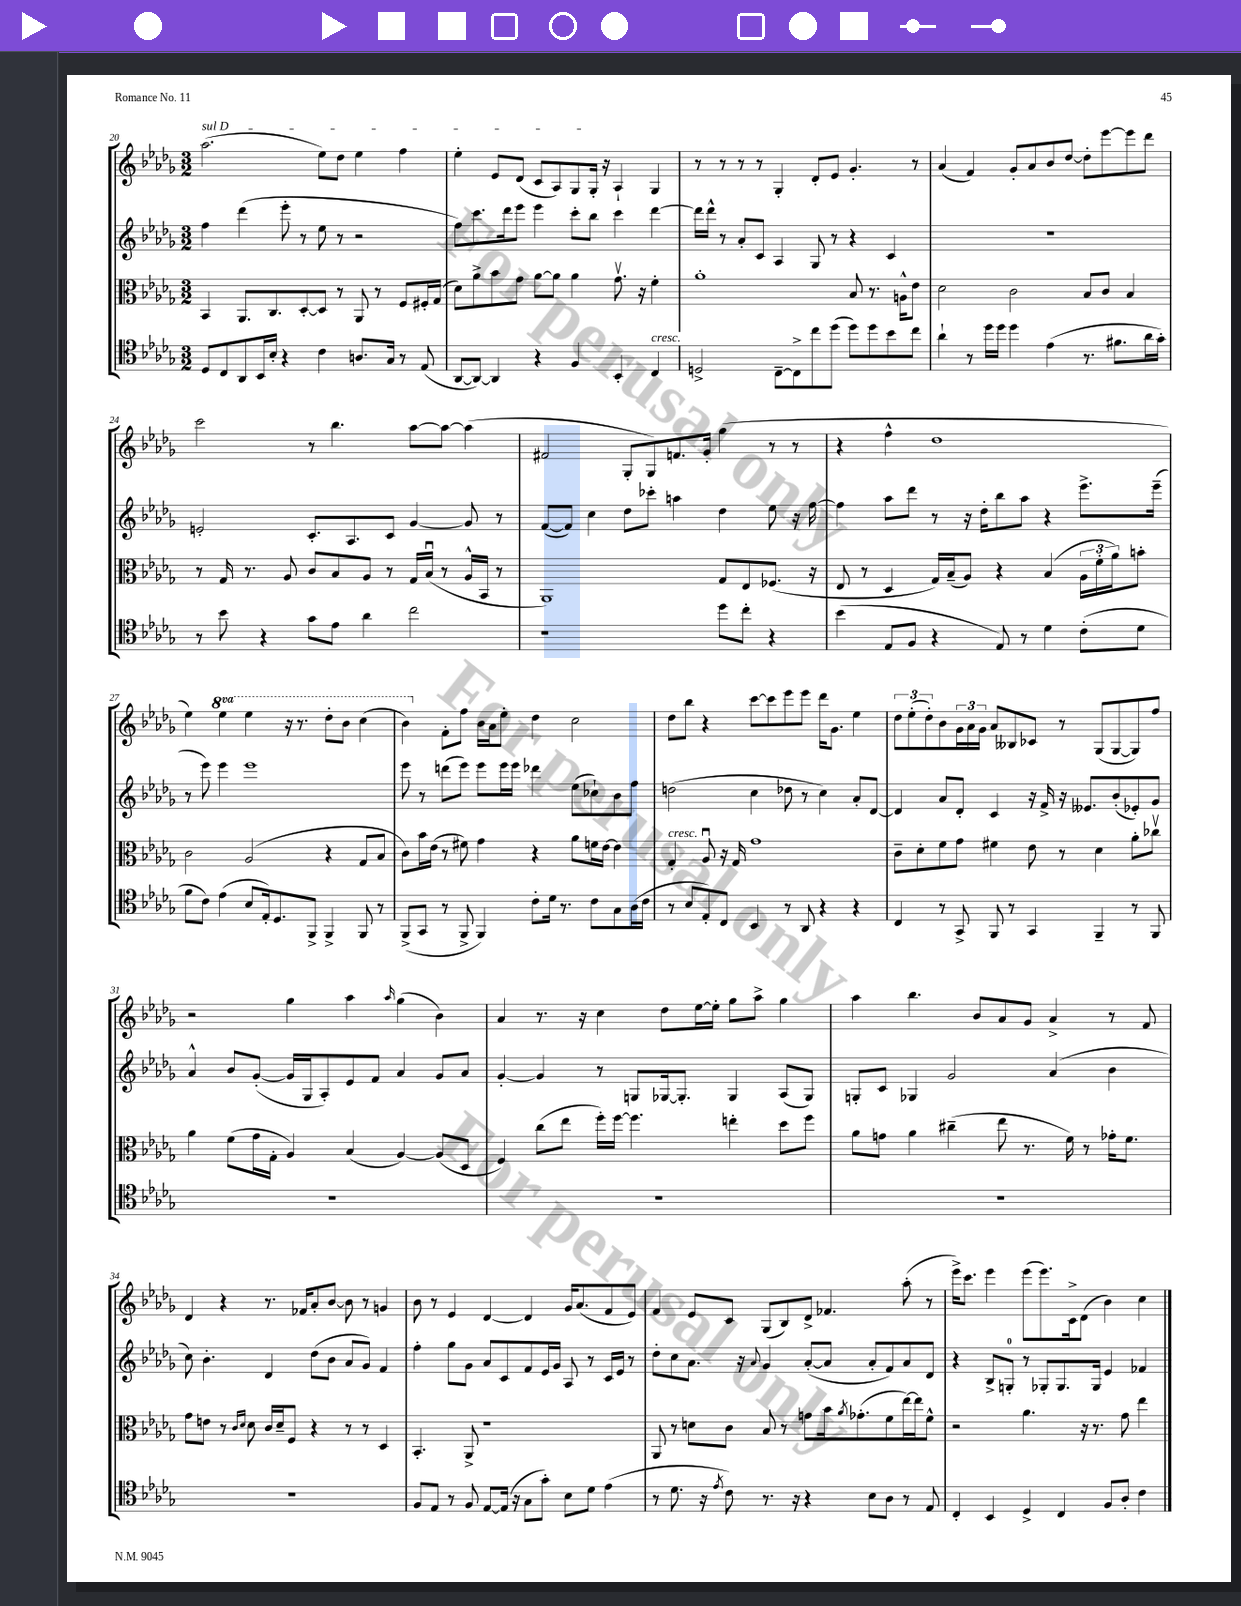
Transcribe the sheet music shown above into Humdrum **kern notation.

**kern	**kern	**kern	**kern
*part4	*part3	*part2	*part1
*staff4	*staff3	*staff2	*staff1
*clefC4	*clefC3	*clefG2	*clefG2
*k[b-e-a-d-g-]	*k[b-e-a-d-g-]	*k[b-e-a-d-g-]	*k[b-e-a-d-g-]
*M3/2	*M3/2	*M3/2	*M3/2
=20	=20	=20	=20
!	!	!	!LO:TX:a:i:t=sul D
8D-/L	4BB-/	4ff\	(2.aa-\
8C/	.	.	.
8AA-/	8.AA-/L	(4ddd-\	.
16BB-/L	.	.	.
16B-'/JJ	8.C/	.	.
4r	.	8eee-'\	.
.	[8D-'/	8r	.
4c\	8D-/J]	8ee-\	8ee-\L)
.	8r	8r	8dd-\J
8.An/L	8AA-/	2r	4ee-\
.	8r	.	.
16G-/Jk	.	.	.
8r	8F/L	.	4ff\
(8E-/	16F#X'/L	.	.
.	(16G-/JJ	.	.
=21	=21	=21	=21
[8AA-/L	8d-\L)	8ff\L)	4ee-'\
8AA-/J_)	8a-^\	8.ccc\	.
4AA-/]	8b-\	.	8e-/L
.	.	16ddd-\k	.
.	8g-\J	8eee-\J	(8d-/J
4r	[8a-\L	4eee-\	8c/L
.	8a-\J]	.	8A-/)
4F/	4a-\	8ccc'\L	8G-/
.	.	8bb-\J	16G-'/Jk
.	.	.	16r
4BB-'/	8.g-v\	4ccc\	4A-`/
.	16r	.	.
!LO:TX:a:i:t=cresc.	!	!	!
4C/	4f'\	[4ddd-\	4G-/
=22	=22	=22	=22
2Dn^/	1a-'	16ddd-\LL]	8r
.	.	16ddd-^^\JJ	.
.	.	8r	8r
.	.	8a-'/L	8r
.	.	8c/J	8r
[8C~\L	.	4A-/	4G-'/
8C^\]	.	.	.
8cc\	.	8G-/	8d-'/L
(8dd-\J	.	8r	8e-/J
8dd-\L)	8B-/	4r	4.g-'/
8dd-\	8.r	.	.
8b-\	.	4c/	.
.	16An^^\KL	.	.
8cc\J	8e-\J	.	8r
=23	=23	=23	=23
4a-`\	2d-\	1.r	(4a-/
8r	.	.	4f/)
16dd-\LL	.	.	.
16dd-\JJ	.	.	.
4dd-\	2c\	.	8g-'/L
.	.	.	8a-/
(4e-\	.	.	8b-/
.	.	.	[8dd-/J
8.r	8B-/L	.	8dd-'\L]
.	8c/J	.	[8eee-\
8.f#X\L	.	.	.
.	4B-/	.	8eee-\]
16a-\L	.	.	8ddd-\J
16g-'\JJ)	.	.	.
!!LO:LB:g=z
=24	=24	=24	=24
8r	8r	2en'/	2ccc\
8b-\	16G-/	.	.
.	8.r	.	.
4r	.	.	.
.	8A-/	.	.
8g-\L	8c/L	8.c'/L	8r
8e-\J	8B-/	.	4.bb-\
.	.	8.A-/	.
4a-\	8A-/J	.	.
.	8r	8c/J	.
2cc\	16G-/LL	[4g-/	[8aa-\L
.	(16B-u/JJ	.	.
.	8r	.	8aa-\J_
.	16A-^^/LL	8g-/]	(4aa-\]
.	16BB-/JJ	.	.
.	8r	8r	.
=25	=25	=25	=25
1r	1AA-)	([8f/L	2f#X/
.	.	8f/J])	.
.	.	4cc\	.
.	.	8dd-\L	8G-'/L
.	.	8ccc-X'\J	8G-/)
.	.	4aan\	8.fn/
.	.	.	16g-'/Jk
8dd-\L	8G-/L	4dd-\	(4gg-\
8cc'\J	8E-/	.	.
4r	(8.F-X/J	8ee-\	8r
.	.	16r	8r
.	16r	[16ff\	.
=26	=26	=26	=26
(4b-\	8E-/	4ff\]	4r
.	8r	.	.
8E-/L	4D-/	8aa-\L	4ff^^\
8F/J	.	8ddd-\J	.
4r	16G-/LL)	8r	1dd-
.	(16B-~/J	.	.
.	8A-/J)	16r	.
.	.	16dd-'\KL	.
8E-/)	4r	8bb-\	.
8r	.	8aa-\J	.
4d-\	(4B-/	4r	.
(8c'\L	24A-\LL	8.eee-^\L	.
.	24f'\	.	.
.	24a-\J)	.	.
8d-\J	8bn'\J	.	.
.	.	(16eee-~\Jk	.
!!LO:LB:g=z
=27	=27	=27	=27
8f\L	2c\	8r	4ee-\)
8c\J)	.	8eee-\)	.
*	*	*	*8va
(4e-\	.	4eee-\	4eee-\
8B-/L	(2A-/	1eee-	4eee-\
16E-'/k)	.	.	.
8.D-/	.	.	.
.	.	.	16r
.	.	.	8.r
8FF^/J	.	.	.
4FF^/	4r	.	8ddd-'\L
.	.	.	8bb-\J
8FF/	8G-/L	.	(4ccc\
8r	8B-/J	.	.
=28	=28	=28	=28
(8FF^/L	8c\L)	8eee-\	4bb-\)
8GG-/J	16b-\L	8r	.
.	(16e-\JJ	.	.
*	*	*	*X8va
8r	8r	(8dddn\L	8f'\L
8FF^/	8f#X\)	8eee-\J)	8ff\J
4FF/)	4g-\	8eee-\L	16b-\LL
.	.	.	16a-\J
.	.	16eee-\L	8ee-'\J
.	.	16eee-\JJ	.
8c'\L	4r	4ddd-X\	4dd-\
16d-\Jk	.	.	.
8.r	.	.	.
.	8a-\L	(8ee-\L	2cc\
8c\L	16fn\L	8cc-X`\)	.
.	[16e-\JJ	.	.
8G-\	4e-\]	8b-\	.
(16A-\L	.	8ff\J	.
16c\JJ	.	.	.
=29	=29	=29	=29
!	!LO:TX:a:i:t=cresc.	!	!
8r	4G-'/	(2ddn\	8dd-\L
8B-/L	.	.	8bb-\J
8E-'/)	8A-u/	.	4r
8C/J	16r	.	.
.	16G-/	.	.
4BB-/	1g-	4cc\	[8ccc\L
.	.	.	8ccc\]
8r	.	8dd-X\	8eee-\
8AA-/	.	8r	8eee-\J
4r	.	4cc\)	16ddd-\KL
.	.	.	8.g-\J
4r	.	8a-'/L	4ee-\
.	.	[8d-/J	.
=30	=30	=30	=30
4C/	8c~\L	4d-/]	12dd-\L
.	.	.	(12ee-'\
.	8d-'\	.	.
.	.	.	12dd-'\)
8r	8f\	8a-/L	8b-\
8GG-^/	8g-\J	8d-'/J	24g-\L
.	.	.	24a-\
.	.	.	24g-\JJ
8FF/	4f#X\	4c/	8a-/L
8r	.	.	8B--X/
4GG-/	8e-\	16r	8c-X/J
.	.	16f^/	.
.	8r	16r	8r
.	.	8.e--X/L	.
4FF~/	4d-\	.	(8G-/L
.	.	(8b-'/	[8G-/
8r	8a-'\L	8e-X'/)	8G-/])
8FF/	8cc-Xv\J	8g-/J	8ff/J
!!LO:LB:g=z
=31	=31	=31	=31
1.r	4a-\	4a-^^/	2r
.	(8f\L	8b-/L	.
.	16g-\L	([8g-'/J	.
.	16G-'\JJ	.	.
.	4A-/)	16g-/LL]	4gg-\
.	.	16G-/J	.
.	.	8A-'/)	.
.	(4B-/	8e-/	4aa-\
.	.	8f/J	.
.	.	.	16qqaa-/
.	[4A-/)	4a-/	(4gg-\
.	(8A-/L]	8g-/L	4b-\)
.	8D-/J	8a-/J	.
=32	=32	=32	=32
1.r	4F/)	[4g-'/	4a-/
.	(8cc\L	4g-/]	8.r
.	8ee-\J	.	.
.	.	.	16r
.	16ff'\LL)	8r	4cc\
.	[16ff\JJ	.	.
.	4.ff\]	8Gn/L	.
.	.	[16G-X/k	8dd-\L
.	.	8.G-'/J]	.
.	.	.	[16ee-\L
.	.	.	16ee-'\JJ]
.	4een'\	4G-/	8gg-\L
.	.	.	8aa-^\J
.	8dd-\L	(8A-/L	4gg-\
.	8ff\J	8G-/J)	.
=33	=33	=33	=33
1.r	8a-\L	8Gn'/L	4aa-\
.	8gn\J	8c/J	.
.	4a-\	4G-X/	4.bb-\
.	(4cc#X~\	2g-/	.
.	.	.	8b-/L
.	8ee-\	.	8a-/
.	8.r	.	8g-/J
.	.	(4a-/	4a-^/
.	16f\)	.	.
.	8r	.	.
.	16g-X'\KL	4b-\	8r
.	8.f\J	.	.
.	.	.	8f/
!!LO:LB:g=z
=34	=34	=34	=34
1.r	8g-\L	8cc\)	4d-/
.	8en\J	4.b-'\	.
.	8r	.	4r
.	16qqc/LL	.	.
.	16qqd-/JJ	.	.
.	8d-\	.	.
.	16c/LL	4d-/	8.r
.	16d-~/J	.	.
.	8F/J	.	.
.	.	.	16f-X/KL
.	4r	(8dd-\L	8a-'/
.	.	8b-\J	[8b-/J
.	8r	8a-/L	8b-\]
.	8r	8g-/J)	8r
.	4D-/	4f/	4gn/
=35	=35	=35	=35
8F/L	4.BB-'/	4ff'\	8b-\
8E-/J	.	.	8r
8r	.	8gg-\L	4e-/
8F/	8AA-^/	8g-\J	.
[8E-/L	1r	8a-/L	[4d-/
(16E-/Jk]	.	8c/	.
16r	.	.	.
8G-\L	.	8f/	4d-/]
8g-'\J)	.	16e-/L	.
.	.	16g-/JJ	.
8B-\L	.	8A-/	16g-/KL
.	.	.	(8.a-/
8d-\J	.	8r	.
(4e-\	.	16c/LL	8f/
.	.	16e-/JJ	.
.	.	8r	8e-/J)
=36	=36	=36	=36
8r	8AA-/	8dd-'\L	4f/
8.d-\	8r	8cc\	.
.	8dn\L	8.a-\J	8e-/L
16r	.	.	.
8qe-/	.	.	.
8c\)	8c\J	.	8c/J
.	.	16r	.
.	.	8qqa-/	.
8.r	8B-/	4g-/	(8G-/L
.	8r	.	8B-/)
16r	.	.	.
4r	8gn\L	([8a-'/L	8d-^/J
.	16b-\k	8a-/J]	4.f-X/
.	8qa-/	.	.
.	(8.g-X'\	.	.
8B-\L	.	8a-'/L	.
8A-\J	8f\	8f/)	.
8r	[16ee-\L)	8a-/	(8aa-'\
.	16ee-\J]	.	.
8E-/	8f^^\J	8d-/J	8r
=37	=37	=37	=37
4C'/	2r	4r	16eee-^\KL)
.	.	.	8.ccc\J
4BB-/	.	8B-^/L	4eee-\
.	.	8Gn'/J	.
4D-^/	4.a-\	8r	(8eee-\L
.	.	8G-X'/L	8.eee-\)
4C/	.	8.G-/	.
.	.	.	16c^\k
.	16r	.	(8d-\J
.	8.r	16G-/Jk	.
8F/L	.	4e-/	4b-\)
8A-'/J	8g-\	.	.
4c\	4ee-\	4f-X/	4cc\
==	==	==	==
*-	*-	*-	*-
